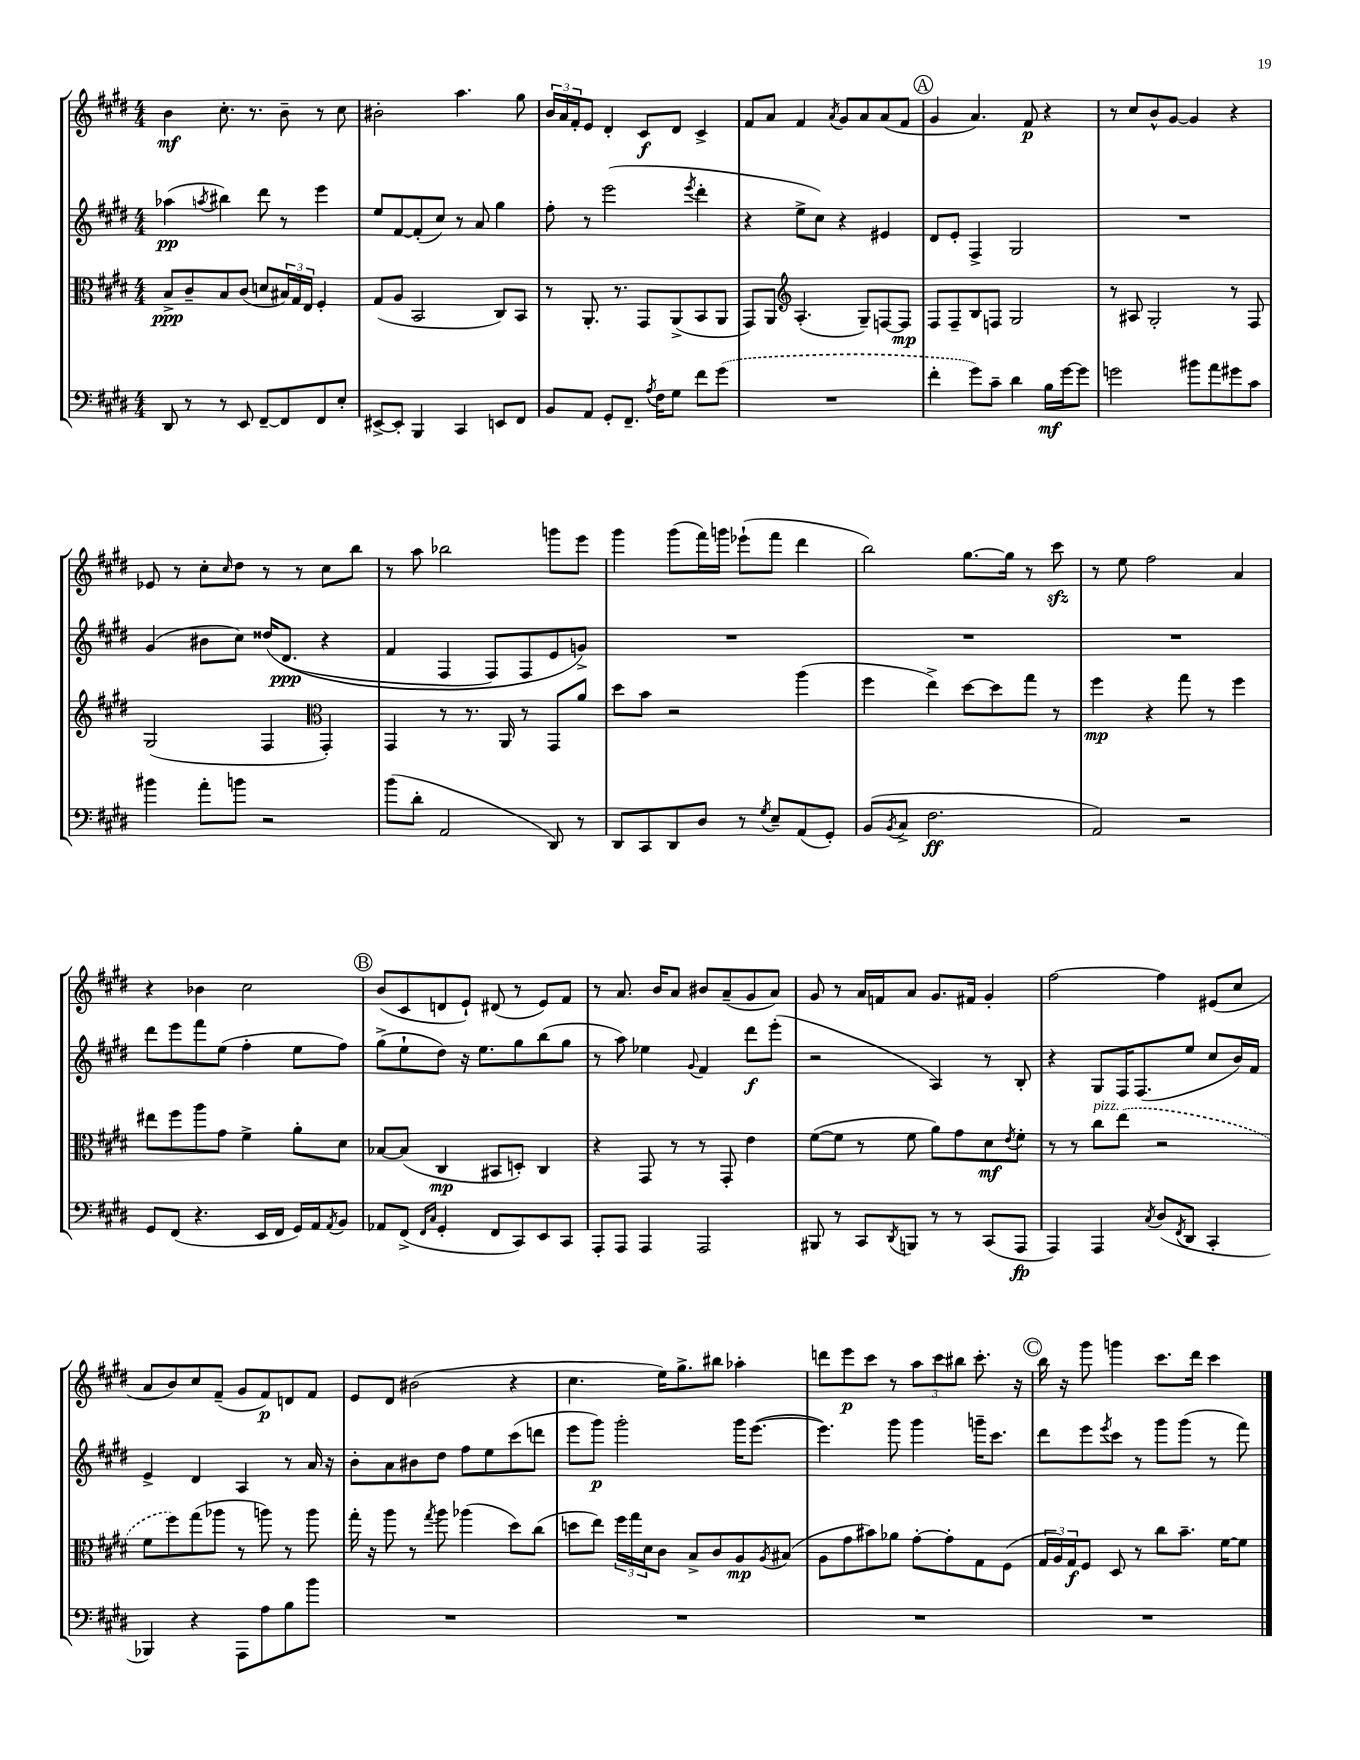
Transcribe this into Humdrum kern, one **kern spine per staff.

**kern	**kern	**kern	**kern
*staff4	*staff3	*staff2	*staff1
*clefF4	*clefC3	*clefG2	*clefG2
*k[f#c#g#d#]	*k[f#c#g#d#]	*k[f#c#g#d#]	*k[f#c#g#d#]
*M4/4	*M4/4	*M4/4	*M4/4
8DD#	8B^	(4aa-	4b
8r	8c#~	.	.
.	.	8qaa	.
8r	8B	4bb#)	8.cc#'
8EE	(8c#	.	.
.	.	.	8.r
[8FF#~	8d	8ddd#	.
8FF#]	24B#)	8r	8b~
.	24G#	.	.
.	24E	.	.
8FF#	4F#'	4eee	8r
8E'	.	.	8cc#
=	=	=	=
[8EE#^	(8G#	8ee	2b#'
8EE#']	8A	[8f#	.
4BBB	2BB	(8f#']	.
.	.	8cc#)	.
4CC#	.	8r	4.aa
.	.	8a	.
8EE	8C#)	4gg#	.
8FF#	8BB	.	8gg#
=	=	=	=
8BB	8r	8ff#'	24b
.	.	.	24a
.	.	.	24f#'
8AA	8.AA'	8r	8e
8GG#'	.	(2eee	4d#'
.	8.r	.	.
8.FF#~	.	.	.
.	8GG#	.	8c#
8qA	.	.	.
16F#	.	.	.
8G#	(8AA^	.	8d#
.	.	8qeee	.
8f#	8BB	4ddd#'	4c#^
(8g#	8AA	.	.
=	=	=	=
1r	8GG#)	4r	8f#
.	8AA	.	8a
*	*clefG2	*	*
.	(4.A'	8ee^	4f#
.	.	8cc#)	.
.	.	.	8qa
.	.	4r	8g#
.	8G#~)	.	8a
.	[8F	4e#	(8a
.	8F]	.	8f#
=	=	=	=
4f#'	8F#	8d#	4g#
.	8F#~	8e'	.
8g#)	8B	4F#^	4.a)
8c#~	8F	.	.
4d#	2G#	2G#	.
.	.	.	8f#
16B	.	.	4r
[16g#	.	.	.
8g#]	.	.	.
=	=	=	=
2g	8r	1r	8r
.	8A#	.	8cc#
.	2G#'	.	8b^^
.	.	.	[8g#
8b#	.	.	4g#]
8a	.	.	.
8g#	8r	.	4r
8c#	8F#	.	.
=	=	=	=
4b#	(2G#	(4g#	8e-
.	.	.	8r
8a'	.	8b#	8cc#'
.	.	.	16qqcc#
8b	.	8cc#)	8dd#
2r	4F#	&(16dd##	8r
.	.	(8.d#	.
.	.	.	8r
*	*clefC3	*	*
.	4GG#')	4r	8cc#
.	.	.	8bb
=	=	=	=
(8b	4GG#	4f#	8r
8d#'	.	.	8aa
2AA	8r	4F#	2bb-
.	8.r	.	.
.	.	8F#)	.
.	16AA	.	.
.	8r	8F#	.
8DD#)	8GG#	8e	8ggg
8r	8a	8g^&)	8eee
=	=	=	=
8DD#	8dd#	1r	4ggg#
8CC#	8b	.	.
8DD#	2r	.	(8ggg#
8D#	.	.	16fff#)
.	.	.	16ggg
8r	.	.	(8eee-`
8qG#	.	.	.
8E~	.	.	8fff#
(8AA	(4aa	.	4ddd#
8GG#')	.	.	.
=	=	=	=
(8BB	4ff#	1r	2bb)
8qBB	.	.	.
8C#^	.	.	.
2.F#	4ee^)	.	.
.	[8dd#	.	[8.gg#
.	8dd#]	.	.
.	.	.	16gg#]
.	8gg#	.	8r
.	8r	.	8ccc#
=	=	=	=
2AA)	4ff#	1r	8r
.	.	.	8ee
.	4r	.	2ff#
2r	8gg#	.	.
.	8r	.	.
.	4ff#	.	4a
=	=	=	=
8GG#	8ee#	8ddd#	4r
(8FF#	8ff#	8eee	.
4.r	8aa	8fff#	4b-
.	8g#	(8ee	.
.	4f#^	4ff#'	2cc#
16EE	.	.	.
16FF#	.	.	.
16GG#)	8a'	8ee	.
16AA	.	.	.
8qAA	.	.	.
8BB	8d#	8ff#)	.
=	=	=	=
8AA-	[8B-	(8gg#^	(8b
(8FF#^	(8B-]	8ee`	8c#
16qqFF#	.	.	.
16qqC#	.	.	.
4GG#'	4C#	8dd#)	8d
.	.	16r	8e`)
.	.	8.ee	.
8FF#	8BB#	.	(8d#
8CC#)	8D')	8gg#	8r
8EE	4C#	(8bb	8e)
8CC#	.	8gg#	8f#
=	=	=	=
8AAA'	4r	8r	8r
8AAA	.	8aa)	8.a
4AAA	8GG#	4ee-	.
.	.	.	16b
.	8r	.	8a
.	.	8qqg#	.
2AAA	8r	4f#	8b#
.	8GG#'	.	(8a~
.	4e	8ddd#	8g#
.	.	(8eee'	8a)
=	=	=	=
8BBB#	([8f#	2r	8g#
8r	8f#]	.	8r
8CC#	8r	.	16a
.	.	.	16f
8qDD#	.	.	.
8BBB	8f#	.	8a
8r	8a)	4A)	8.g#
8r	8g#	.	.
.	.	.	16f#
(8CC#	8d#	8r	4g#'
.	8qe	.	.
8AAA	8f#'	8B'	.
=	=	=	=
4AAA)	8r	4r	[2ff#
.	8r	.	.
4AAA	8cc#	8G#	.
.	(8ee	16F#	.
.	.	(8.F#	.
8qC#	.	.	.
(8D#	2r	.	4ff#]
8qFF#	.	.	.
8DD#	.	8ee	.
4CC#'	.	8cc#	(8e#
.	.	16b)	8cc#
.	.	16f#	.
=	=	=	=
4BBB-)	8f#	4e^	8a
.	8ff#)	.	8b)
4r	(8gg#	4d#	8cc#
.	8aa-	.	(8f#~
8AAA	8r	4A	8g#
8A	8aa)	.	8f#)
8B	8r	8r	8d
8b	8aa	16a	8f#
.	.	16r	.
=	=	=	=
1r	16gg#'	8b'	8e
.	16r	.	.
.	8aa	8a	8d#
.	8r	8b#	(2b#
.	8qgg#	.	.
.	8aa	8dd#	.
.	(4aa-	8ff#	.
.	.	8ee	.
.	8dd#)	(8ccc#	4r
.	(8cc#	8ddd	.
=	=	=	=
1r	8dd	8eee	4.cc#
.	8ee)	8ggg#)	.
.	24ff#	2ggg#'	.
.	24gg#	.	.
.	24d#	.	.
.	8c#	.	16ee)
.	.	.	8.gg#^
.	8B^	.	.
.	8c#	.	8bb#
.	8A	16ggg#	4aa-'
.	.	([8.eee	.
.	8qA	.	.
.	(8B#	.	.
=	=	=	=
1r	8A	4.eee])	8ddd
.	8g#	.	8eee
.	8b#)	.	8ccc#
.	8a-	8ggg#	8r
.	[8g#'	4ggg#	12aa
.	.	.	12ccc#
.	8g#']	.	.
.	.	.	12bb#
.	8G#	16ggg~	8.ccc#'
.	.	8.ccc#	.
.	(8F#	.	.
.	.	.	16r
=	=	=	=
1r	24G#	8ddd#	16bb
.	24A)	.	.
.	.	.	16r
.	24G#	.	.
.	8F#	8eee	8ggg#
.	.	8qeee	.
.	8D#	8ccc#	4ggg
.	8r	8r	.
.	8cc#	8ggg#	8.ccc#
.	8.b~	(8ggg#	.
.	.	.	16ddd#
.	.	8r	4ccc#
.	[16f#	.	.
.	8f#]	8fff#)	.
==	==	==	==
*-	*-	*-	*-
